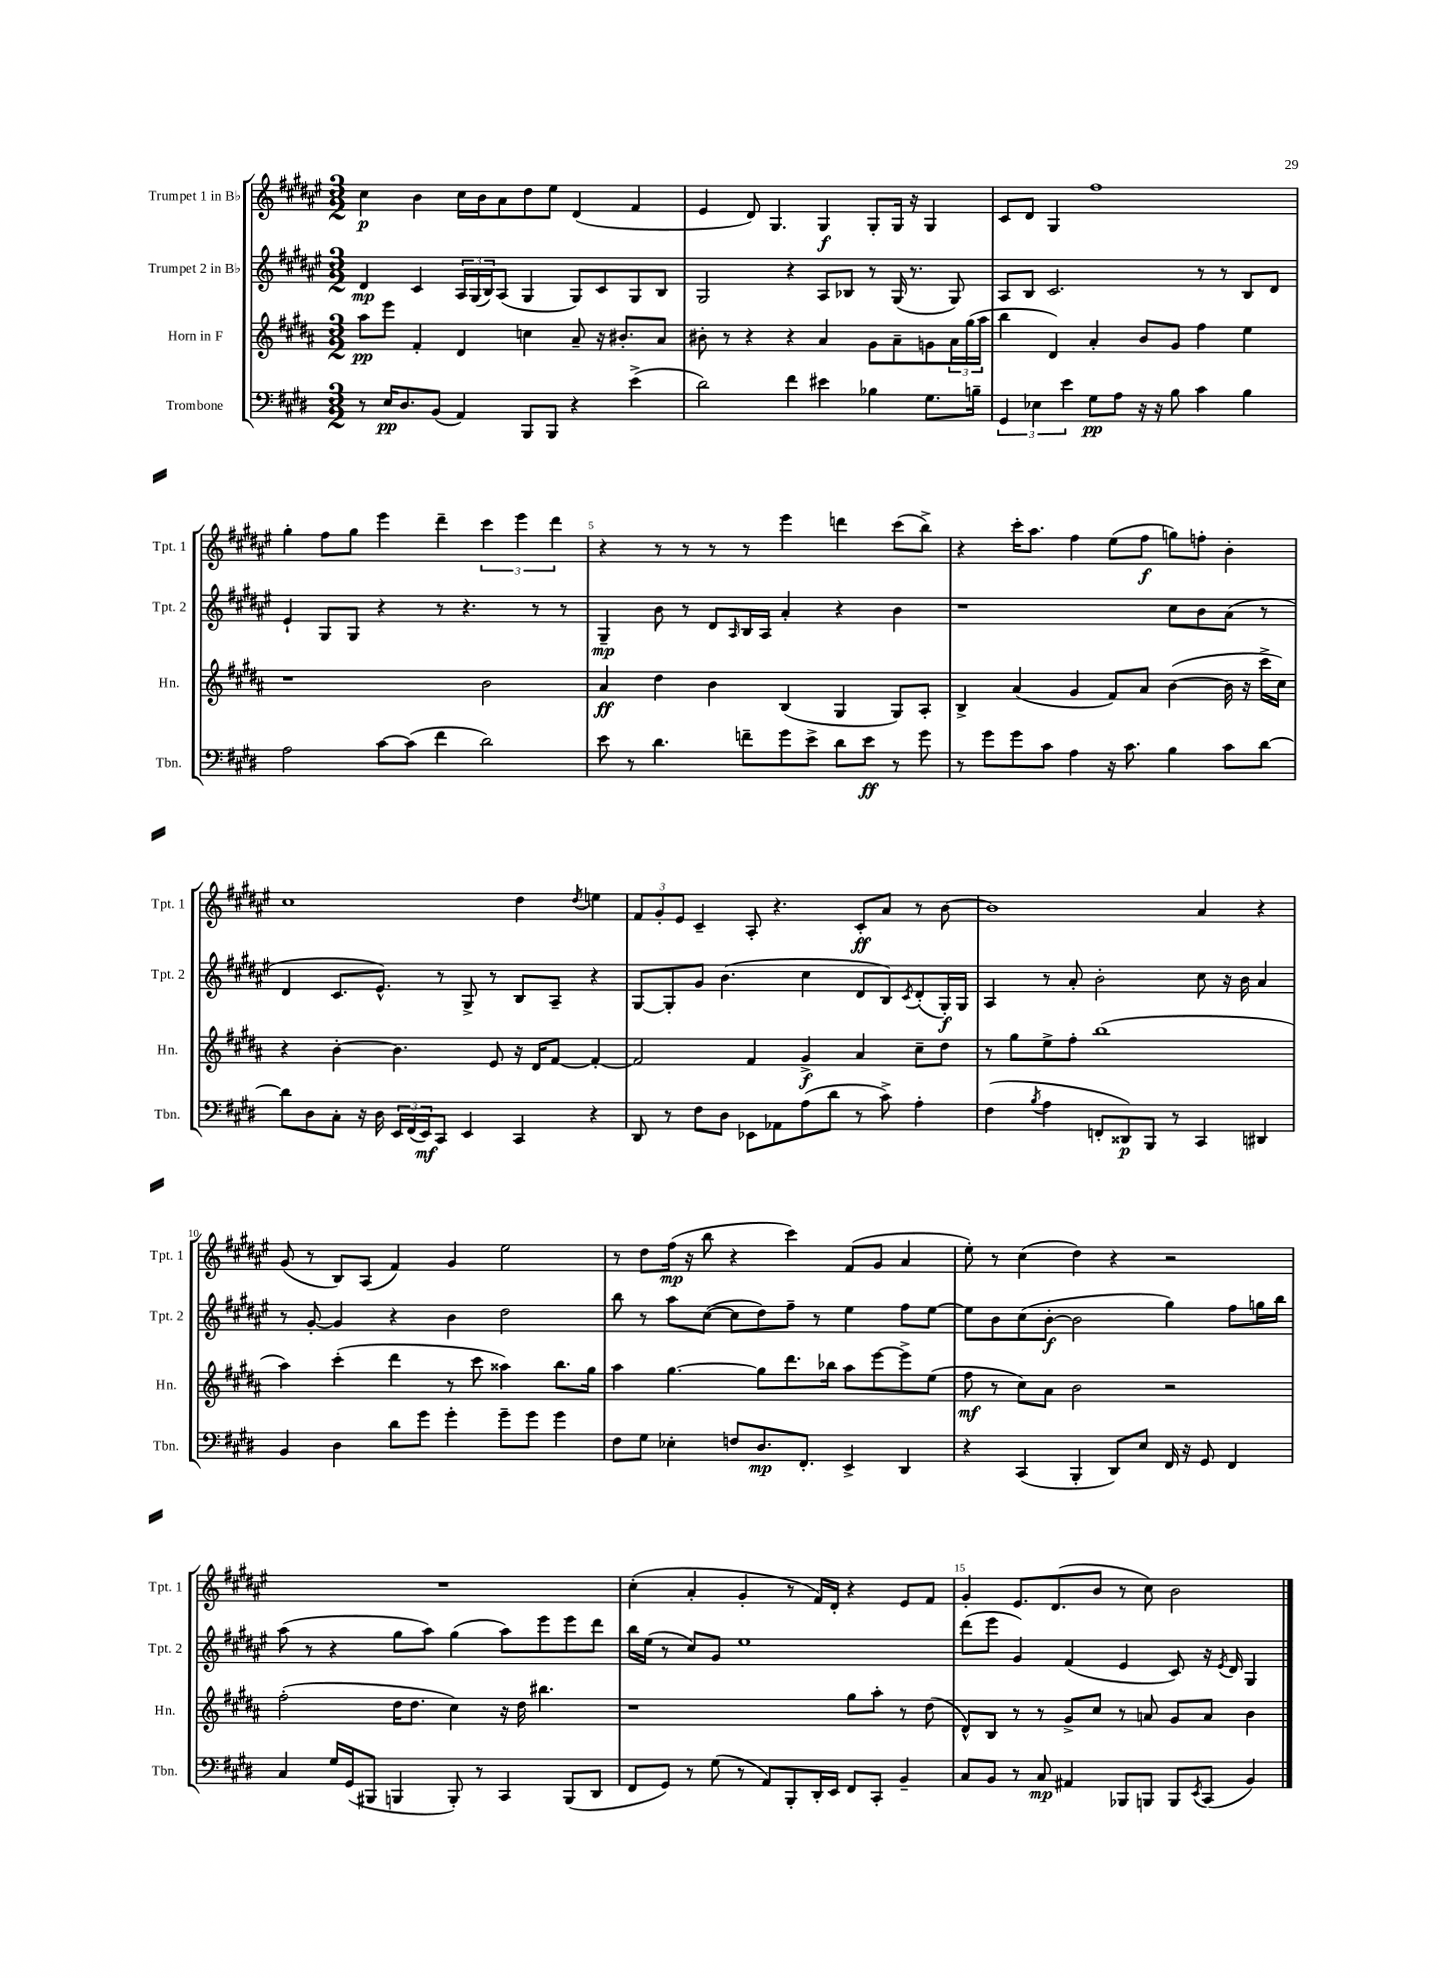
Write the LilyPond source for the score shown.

<<
\new StaffGroup <<
\new Staff = "s0" \with { instrumentName = "Trumpet 1 in Bb" shortInstrumentName = "Tpt. 1" } {
    \clef treble \key fis \major \numericTimeSignature \time 3/2
    cis''4\p b'4 cis''16 b'16 ais'8 dis''8 eis''8 dis'4( fis'4 |
    eis'4 dis'8) gis4. gis4\f gis8-. gis16 r16 gis4 |
    cis'8 dis'8 gis4 fis''1 |
    gis''4-. fis''8 gis''8 eis'''4 dis'''4-- \tuplet 3/2 { cis'''4 eis'''4 dis'''4 } |
    r4 r8 r8 r8 r8 eis'''4 d'''4 cis'''8( b''8->) |
    r4 cis'''16-. ais''8. fis''4 eis''8( fis''8\f g''8) f''8-. b'4-. |
    cis''1 dis''4 \acciaccatura { dis''8 } e''4 |
    \tuplet 3/2 { fis'8 gis'8-. eis'8 } cis'4-- ais8-. r4. cis'8-.\ff ais'8 r8 b'8~ |
    b'1 ais'4 r4 |
    gis'8( r8 b8) ais8( fis'4) gis'4 eis''2 |
    r8 dis''8 fis''16\mp( r16 b''8 r4 cis'''4) fis'8( gis'8 ais'4 |
    eis''8-.) r8 cis''4( dis''4) r4 r2 |
    R1. |
    cis''4-.( ais'4-. gis'4-. r8 fis'16) dis'16-. r4 eis'8 fis'8 |
    gis'4-. eis'8. dis'8.( b'8 r8 cis''8) b'2 \bar "|." |
}
\new Staff = "s1" \with { instrumentName = "Trumpet 2 in Bb" shortInstrumentName = "Tpt. 2" } {
    \clef treble \key fis \major \numericTimeSignature \time 3/2
    dis'4\mp cis'4 \tuplet 3/2 { ais16 gis16( b16) } ais8( gis4 gis8) cis'8 gis8 b8 |
    gis2 r4 ais8 bes8 r8 gis16( r8. gis8) |
    ais8 b8 cis'2. r8 r8 b8 dis'8 |
    eis'4-! gis8 gis8 r4 r8 r4. r8 r8 |
    gis4--\mp b'8 r8 dis'8 \grace { ais16 } b16 ais16 ais'4-. r4 b'4 |
    r1 cis''8 b'8 ais'8( r8 |
    dis'4 cis'8. eis'8.-^) r8 gis8-> r8 b8 ais8-- r4 |
    gis8~ gis8-. gis'8 b'4.( cis''4 dis'8 b8) \acciaccatura { cis'8 } dis'8-.( gis16-.\f) gis16 |
    ais4 r8 ais'8-. b'2-. cis''8 r16 b'16 ais'4 |
    r8 gis'8~-. gis'4 r4 b'4 dis''2 |
    b''8 r8 ais''8 cis''8~( cis''8 dis''8) fis''8-- r8 eis''4 fis''8 eis''8~ |
    eis''8 b'8 cis''8( b'8~-.\f b'2 gis''4) fis''8 g''16 b''16 |
    ais''8( r8 r4 gis''8 ais''8) gis''4( ais''8) eis'''8 eis'''8 dis'''8 |
    b''16 eis''16( r8 cis''8) gis'8 eis''1 |
    dis'''8( eis'''8 gis'4) fis'4( eis'4 cis'8) r16 \acciaccatura { eis'8 } dis'16 gis4 \bar "|." |
}
\new Staff = "s2" \with { instrumentName = "Horn in F" shortInstrumentName = "Hn." } {
    \clef treble \key b \major \numericTimeSignature \time 3/2
    ais''8\pp e'''8 fis'4-. dis'4 c''4 ais'8-- r16 bis'8.-. ais'8 |
    bis'8-. r8 r4 r4 ais'4 gis'8 ais'8-- g'8 \tuplet 3/2 { ais'16 gis''16( ais''16 } |
    b''4 dis'4) ais'4-. b'8 gis'8 fis''4 e''4 |
    r1 b'2 |
    ais'4\ff dis''4 b'4 b4( gis4 gis8) ais8-. |
    b4-> ais'4( gis'4 fis'8) ais'8 b'4~( b'16 r16 cis'''16-> cis''16) |
    r4 b'4~-. b'4. e'8 r16 dis'16 fis'8~ fis'4~-. |
    fis'2 fis'4 gis'4->\f ais'4 cis''8-- dis''8 |
    r8 gis''8 e''8-> fis''8-. b''1( |
    ais''4) cis'''4-.( dis'''4 r8 cis'''8 aisis''4) b''8. gis''16 |
    ais''4 gis''4.~ gis''8 dis'''8. bes''16 ais''8 e'''8~ e'''8-> e''8( |
    fis''8\mf r8 cis''8) ais'8 b'2 r2 |
    fis''2-.( dis''16 dis''8. cis''4) r16 dis''16 bis''4. |
    r1 gis''8 ais''8-. r8 dis''8( |
    dis'8-^) b8 r8 r8 gis'8-> cis''8 r8 a'8 gis'8 a'8 b'4 \bar "|." |
}
\new Staff = "s3" \with { instrumentName = "Trombone" shortInstrumentName = "Tbn." } {
    \clef bass \key e \major \numericTimeSignature \time 3/2
    r8 e16\pp dis8. b,8( a,4) b,,8 b,,8 r4 e'4->( |
    dis'2) fis'4 eis'4 bes4 gis8. b16-- |
    \tuplet 3/2 { gis,4 ees4 e'4 } gis8\pp a8 r16 r16 b8 cis'4 b4 |
    a2 cis'8~ cis'8( fis'4 dis'2) |
    e'8 r8 dis'4. f'8-- gis'8 e'8-> dis'8 e'8\ff r8 gis'8 |
    r8 gis'8 gis'8 cis'8 a4 r16 cis'8. b4 cis'8 dis'8~ |
    dis'8 dis8 cis8-. r16 dis16 \tuplet 3/2 { e,16 fis,16( e,16\mf) } cis,8 e,4 cis,4 r4 |
    dis,8 r8 fis8 dis8 ees,8 aes,8 a8( dis'8 r8 cis'8->) a4-. |
    fis4( \acciaccatura { b8 } a4 f,8-. disis,8\p) b,,8 r8 cis,4 dis,4 |
    b,4 dis4 dis'8 gis'8 gis'4-. gis'8-- gis'8 gis'4 |
    fis8 gis8 ees4-. f8 dis8.\mp fis,8.-. e,4-> dis,4 |
    r4 cis,4( b,,4-. dis,8) e8 fis,16 r16 gis,8 fis,4 |
    cis4 gis16 gis,16( bis,,8 b,,4 b,,8-.) r8 cis,4 b,,8( dis,8 |
    fis,8 gis,8) r8 gis8( r8 a,8) b,,8-. dis,16-. e,16 fis,8 cis,8-. b,4-- |
    cis8 b,8 r8 cis8\mp ais,4 bes,,8 b,,8 b,,8 \acciaccatura { e,8 } cis,8( b,4) \bar "|." |
}
>>
>>
\layout { \context { \Score \override BarNumber.break-visibility = ##(#f #t #t) barNumberVisibility = #(every-nth-bar-number-visible 5) } }
